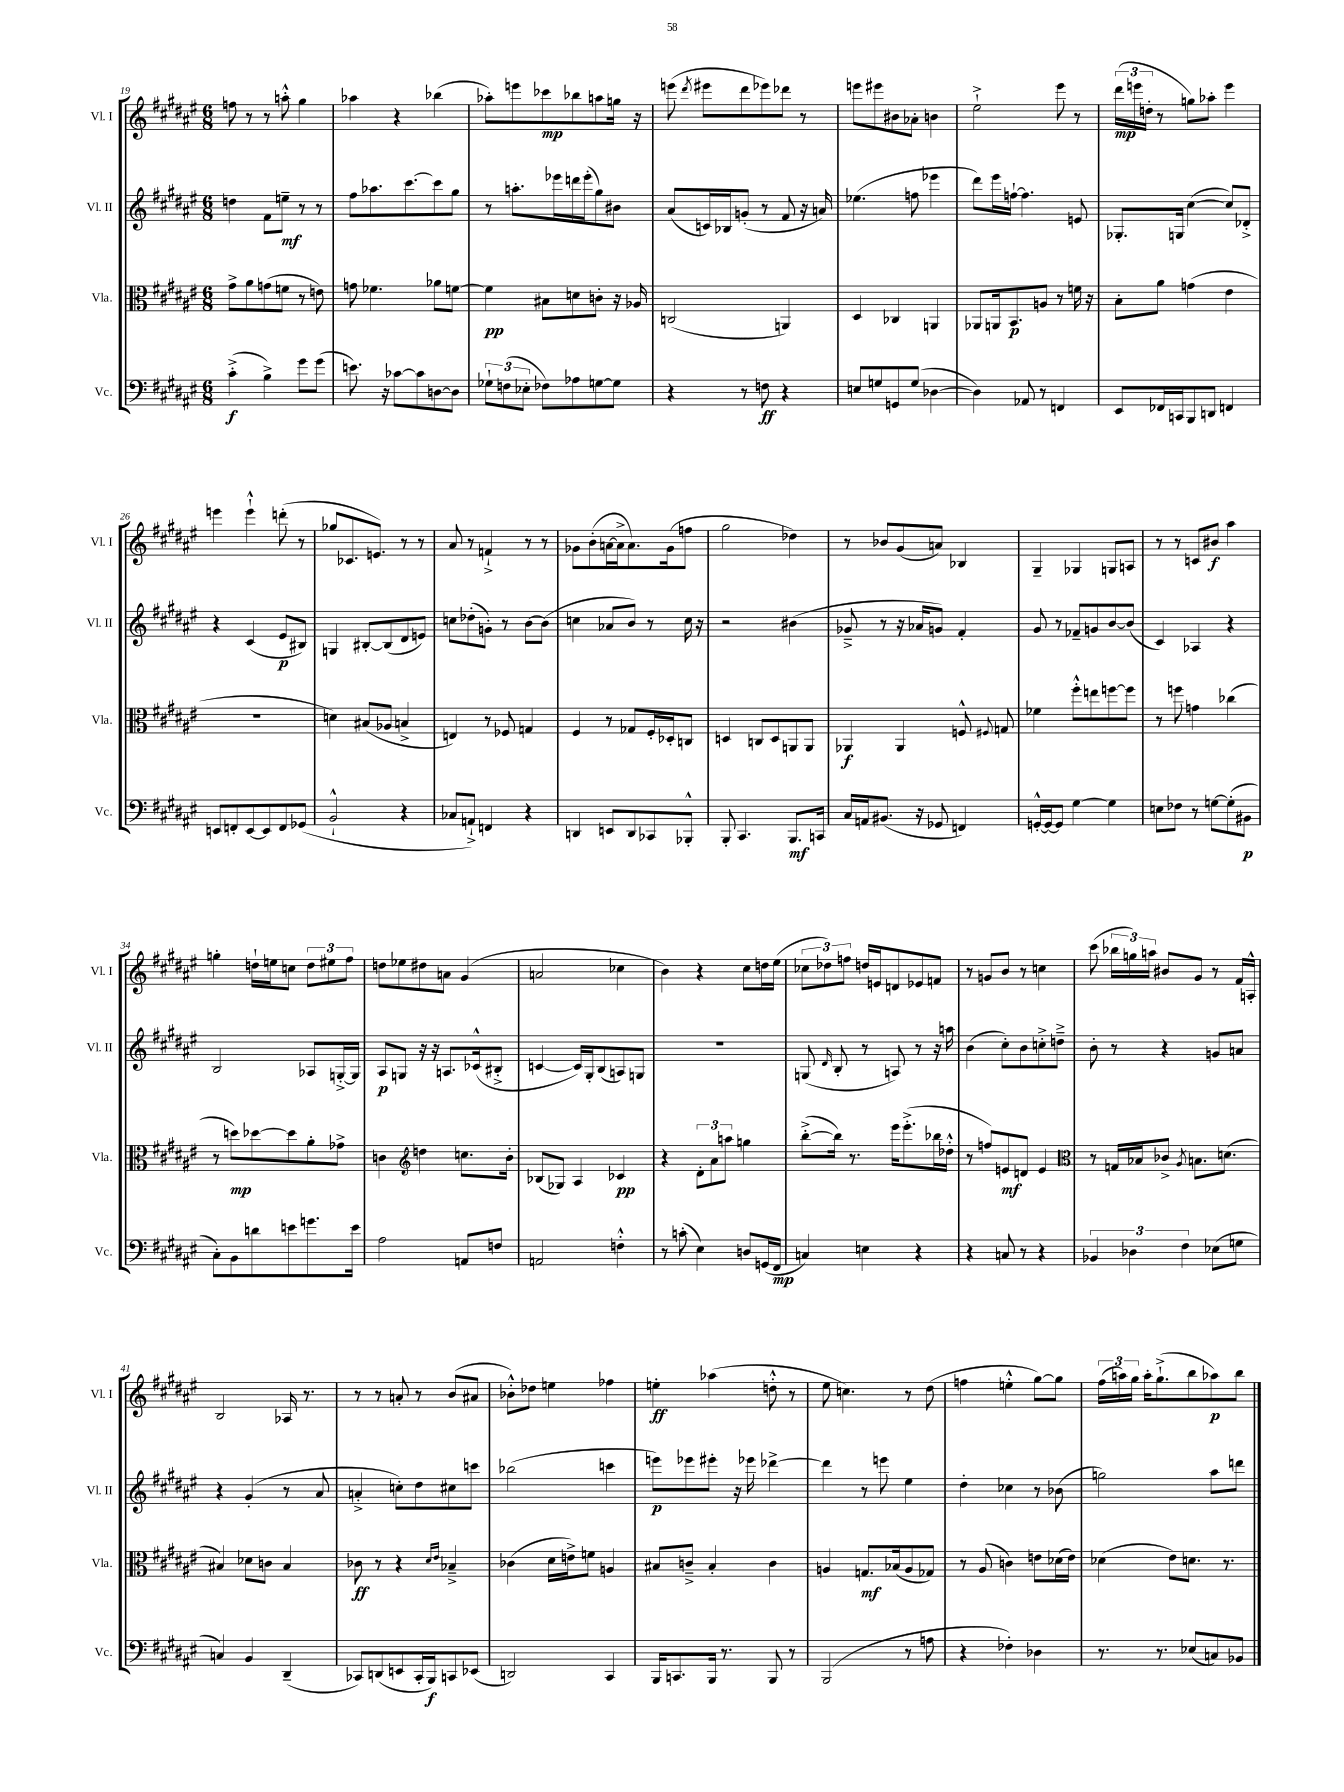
<<
\new StaffGroup <<
\new Staff = "s0" \with { instrumentName = "Vl. I" shortInstrumentName = "Vl. I" } {
    \clef treble \key fis \major \numericTimeSignature \time 6/8
    \autoBeamOff f''8 r8 r8 a''8-.-^ gis''4 |
    aes''4 r4 bes''4( |
    aes''8[-.) e'''8 ces'''8\mp bes''8 a''8 g''16] r16 |
    e'''8( \acciaccatura { dis'''8 } eis'''8[ dis'''8 ees'''8) des'''8] r8 |
    e'''8[ eis'''8 bis'8 aes'8]-. b'4 |
    eis''2-!-> eis'''8 r8 |
    \tuplet 3/2 { dis'''16[\mp( e'''16 d''16]-. } r8 g''8[) aes''8]-. e'''4 |
    e'''4 e'''4-!-^ d'''8-.( r8 |
    ges''8[ ces'8. e'8.]) r8 r8 |
    ais'8 r8 f'4-!-> r8 r8 |
    ges'8[ b'8-.( a'16~ a'16-> a'8.) ges'16( f''8] |
    gis''2 des''4) |
    r8 bes'8[ gis'8( a'8]) bes4 |
    gis4-- ges4 g8[ a8] |
    r8 r8 c'8[ bis'8]\f ais''4 |
    g''4-. d''16[-! e''16 c''8] \tuplet 3/2 { d''8[ eis''8 fis''8] } |
    d''8[ ees''8 dis''8 a'8] gis'4( |
    a'2 ces''4 |
    b'4) r4 cis''8[ d''16 eis''16]( |
    \tuplet 3/2 { ces''8[ des''8) f''8] } d''16[ e'16 d'8 ees'8 f'8] |
    r8 g'8[ b'8] r8 c''4 |
    cis'''8( \tuplet 3/2 { bes''16[ g''16) a''16] } bis'8[ gis'8] r8 fis'16[ a16]-.-^ |
    b2 aes16 r8. |
    r8 r8 a'8-. r8 b'8[( ais'8] |
    bes'8[-.-^) des''8] e''4 fes''4 |
    e''4-.\ff aes''4( d''8-.-^ r8 |
    eis''8 c''4.) r8 dis''8( |
    f''4 e''4-.-^ gis''8[~) gis''8] |
    \tuplet 3/2 { fis''16[( a''16) gis''16] } a''16[-. gis''8.-!->( b''8 aes''8\p) b''8] \bar "|." |
}
\new Staff = "s1" \with { instrumentName = "Vl. II" shortInstrumentName = "Vl. II" } {
    \clef treble \key fis \major \numericTimeSignature \time 6/8
    \autoBeamOff d''4 fis'8[ e''8]--\mf r8 r8 |
    fis''8[ aes''8. cis'''8.~ cis'''8 gis''8] |
    r8 a''8.[-. ees'''16 d'''16 ees'''16-.( gis''8) bis'8] |
    ais'8[( c'16) bes16 g'8]-.( r8 fis'8 r16 a'16) |
    ees''4.( f''8 ees'''4 |
    dis'''8[) eis'''16 f''16]~-! f''4. e'8 |
    ges8.[-. g16] cis''4~( cis''8[) des'8]-.-> |
    r4 cis'4( eis'8[\p bis8]) |
    g4 bis8[~-. bis8( dis'8 e'8]) |
    c''8[ des''8-.( g'8]-.) r8 b'8[~ b'8]( |
    c''4 aes'8[ b'8]) r8 c''16 r16 |
    r2 bis'4( |
    ges'8---> r8 r16 aes'16[ g'8]) fis'4-. |
    gis'8 r8 fes'8[-- g'8 b'8~ b'8]( |
    cis'4) aes4 r4 |
    b2 aes8[ g16~-.-> g16] |
    ais8[\p g8] r16 r16 a8.[ ces'16-^( bis8]-.-> |
    c'4~ c'16[) gis16-. b8( a8) g8] |
    r2. |
    g8( \grace { dis'16 } b8-. r8 a8) r8 r16 a''16 |
    b'4( cis''8[-.) b'8 c''8-.-> d''8]---> |
    b'8-. r8 r4 g'8[ a'8] |
    r4 gis'4-.( r8 ais'8 |
    a'4-.-> c''8[-.) dis''8 cis''8 c'''8] |
    bes''2( c'''4 |
    e'''8[\p) ees'''8 eis'''8]-. r16 ees'''16 des'''4~-> |
    des'''4 r8 e'''8 eis''4 |
    dis''4-. ces''4 r8 bes'8( |
    g''2) ais''8[ d'''8] \bar "|." |
}
\new Staff = "s2" \with { instrumentName = "Vla." shortInstrumentName = "Vla." } {
    \clef alto \key fis \major \numericTimeSignature \time 6/8
    \autoBeamOff gis'8[-> ais'8 g'8( f'8] r8 e'8) |
    g'8 fes'4. aes'8[ f'8]~ |
    f'4\pp bis8[ d'8 c'8]-. r16 aes16 |
    c2( a,4) |
    dis4 ces4 a,4 |
    aes,8[ a,16 b,8.\p a8] r8 f'16 r16 |
    b8[-. ais'8] g'4( eis'4 |
    R2. |
    d'4) bis8[( aes8] b4-> |
    e4) r8 fes8 g4 |
    fis4 r8 ges8[ fis16-. des16-. c8] |
    d4 c8[ d8 a,8 a,8] |
    aes,4\f aes,4 f8-^ \appoggiatura { fis8 } g8 |
    fes'4 fis''8[-.-^ e''8 f''8~ f''8] |
    r8 f''8 g'4 ces''4( |
    r8 d''8[\mp) des''8~ des''8 ais'8-. ges'8]-> |
    c'4 \clef treble d''4 c''8.[ b'16]-. |
    bes8[( ges8]) ais4 ces'4\pp |
    r4 \tuplet 3/2 { dis'8[-. ais'8 a''8] } g''4 |
    b''8[~-.->( b''16]) r8. eis'''16[ eis'''8.-.->( bes''16 des''16]-.-^ |
    r8 f''8[) e'8\mf d'8] e'4 |
    \clef alto r8 g16[ bes16 ces'8]-> \acciaccatura { ais8 } b8.[ d'8.]( |
    bis4) des'8[ c'8] bis4 |
    ces'8\ff r8 r4 \grace { dis'16[ eis'16] } bes4---> |
    ces'4( dis'16[ e'16->) f'8] a4 |
    bis8[ c'8]---> bis4-. c'4 |
    a4 g8.[\mf bes16( a8 ges8]) |
    r8 ais8( c'4) e'8[ des'16( e'16]) |
    des'4( eis'8[) d'8.] r8. \bar "|." |
}
\new Staff = "s3" \with { instrumentName = "Vc." shortInstrumentName = "Vc." } {
    \clef bass \key fis \major \numericTimeSignature \time 6/8
    \autoBeamOff cis'4-.->\f( b4->) gis'8[ gis'8]( |
    e'8.) r16 ces'8[~ ces'8 d8~ d8] |
    \tuplet 3/2 { ges8[-! f8( ees8]-. } fes8[) aes8 g8~ g8] |
    r4 r8 f8\ff r4 |
    e8[ g8 g,8 g8]( des4~ |
    des4) aes,8 r8 f,4 |
    eis,8[ fes,16 c,16 b,,8 d,8] f,4 |
    e,8[ f,8-. e,8~ e,8 f,8 ges,8]( |
    b,2-!-^ r4 |
    ces8[ a,8]-!->) f,4 r4 |
    d,4 e,8[ d,8 ces,8 bes,,8]-.-^ |
    b,,8-. cis,4. b,,8.[\mf c,16] |
    cis16[ a,16 bis,8.]( r16 ges,8 f,4) |
    g,16[~-.-^ g,16~ g,8] gis4~ gis4 |
    e8[ fes8] r8 g8[~ g8-.( bis,8]\p |
    cis8[-.) b,8 d'8 e'8 g'8. e'16] |
    ais2 a,8[ f8] |
    a,2 f4-.-^ |
    r8 c'8-.( eis4) d8[ g,16( fis,16]\mp |
    c4) e4 r4 |
    r4 c8 r8 r4 |
    \tuplet 3/2 { bes,4 des4 fis4 } ees8[( g8] |
    c4) b,4 dis,4--( |
    ces,8[) d,8( e,8 ces,16-. b,,16\f) c,8 ees,8]( |
    d,2) cis,4 |
    b,,16[ c,8. b,,16] r8. b,,8 r8 |
    b,,2( r8 a8 |
    r4 fes4-.) des4 |
    r8. r8. ees8[( c8) bes,8] \bar "|." |
}
>>
>>
\layout { \context { \Score currentBarNumber = #19 } }
